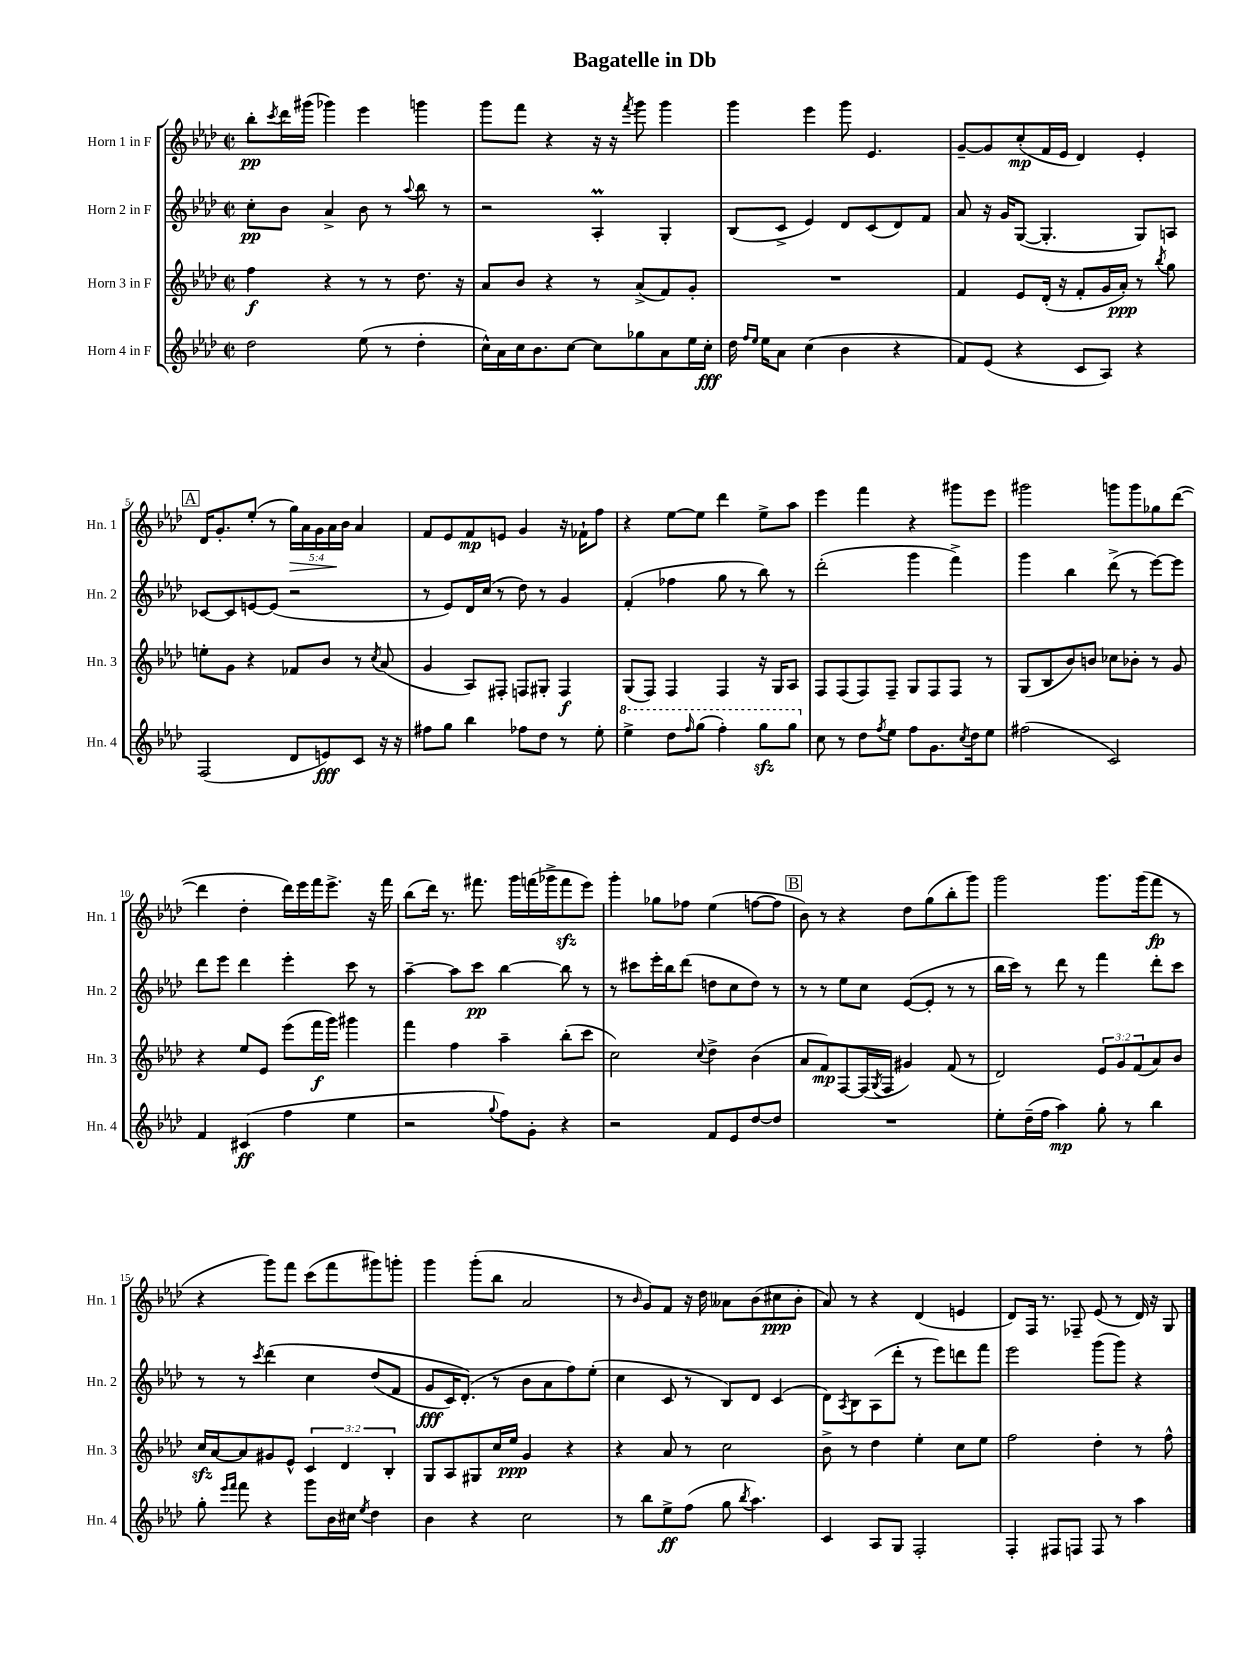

**kern	**dynam	**kern	**dynam	**kern	**dynam	**kern	**dynam
*part4	*part4	*part3	*part3	*part2	*part2	*part1	*part1
*staff4	*staff4	*staff3	*staff3	*staff2	*staff2	*staff1	*staff1
*I"Horn 4 in F	*	*I"Horn 3 in F	*	*I"Horn 2 in F	*	*I"Horn 1 in F	*
*I'Hn. 4	*	*I'Hn. 3	*	*I'Hn. 2	*	*I'Hn. 1	*
*clefG2	*	*clefG2	*	*clefG2	*	*clefG2	*
*k[b-e-a-d-]	*	*k[b-e-a-d-]	*	*k[b-e-a-d-]	*	*k[b-e-a-d-]	*
*M2/2	*	*M2/2	*	*M2/2	*	*M2/2	*
*met(c|)	*	*met(c|)	*	*met(c|)	*	*met(c|)	*
=1	=1	=1	=1	=1	=1	=1	=1
2dd-\	.	4ff\	f	8cc'\L	pp	8bb-'\L	pp
.	.	.	.	.	.	8qccc/	.
.	.	.	.	8b-\J	.	16ddd-\L	.
.	.	.	.	.	.	(16ggg#X\JJ	.
.	.	4r	.	4a-^/	.	4ggg-X\)	.
(8ee-\	.	8r	.	8b-\	.	4eee-\	.
8r	.	8r	.	8r	.	.	.
.	.	.	.	8qqaa-/	.	.	.
4dd-'\	.	8.dd-\	.	8bb-\	.	4gggn\	.
.	.	.	.	8r	.	.	.
.	.	16r	.	.	.	.	.
=2	=2	=2	=2	=2	=2	=2	=2
16cc^^\LL)	.	8a-/L	.	2r	.	8ggg\L	.
16a-\	.	.	.	.	.	.	.
16cc\J	.	8b-/J	.	.	.	8fff\J	.
8.b-\	.	.	.	.	.	.	.
.	.	4r	.	.	.	4r	.
[8cc\J	.	.	.	.	.	.	.
8cc\L]	.	8r	.	4A-M'/	.	16r	.
.	.	.	.	.	.	16r	.
.	.	.	.	.	.	8qfff/	.
8gg-X\	.	(8a-^/L	.	.	.	8ggg\	.
8a-\	.	8f/)	.	4G'/	.	4ggg\	.
16ee-\L	.	8g'/J	.	.	.	.	.
16cc'\JJ	fff	.	.	.	.	.	.
=3	=3	=3	=3	=3	=3	=3	=3
16dd-\	.	1r	.	(8B-/L	.	4ggg\	.
16qqff/LL	.	.	.	.	.	.	.
16qqee-/JJ	.	.	.	.	.	.	.
16ee-\KL	.	.	.	.	.	.	.
8a-\J	.	.	.	8c^/J	.	.	.
(4cc\	.	.	.	4e-/)	.	4eee-\	.
4b-\	.	.	.	8d-/L	.	8ggg\	.
.	.	.	.	(8c/	.	4.e-/	.
4r	.	.	.	8d-/)	.	.	.
.	.	.	.	8f/J	.	.	.
=4	=4	=4	=4	=4	=4	=4	=4
8f/L)	.	4f/	.	8a-/	.	[8g~/L	.
(8e-/J	.	.	.	16r	.	8g/]	.
.	.	.	.	16g/KL	.	.	.
4r	.	8e-/L	.	([8G/J	.	(8cc'/	mp
.	.	(16d-'/Jk	.	4.G'/]	.	16f/L	.
.	.	16r	.	.	.	16e-/JJ	.
8c/L	.	8f'/L	.	.	.	4d-/)	.
8A-/J)	.	16g/L	.	.	.	.	.
.	.	16a-'/JJ)	ppp	.	.	.	.
4r	.	8r	.	8G/L)	.	4e-'/	.
.	.	8qbb-/	.	.	.	.	.
.	.	8gg\	.	8An/J	.	.	.
!!LO:LB:g=z
!!LO:REH:place=s1:t=A
=5	=5	=5	=5	=5	=5	=5	=5
(2F/	.	8een'\L	.	[8c-X/L	.	16d-/KL	.
.	.	.	.	.	.	8.g'/	.
.	.	8g\J	.	8c-/]	.	.	.
.	.	4r	.	[8en/	.	(8ee-'/J	.
.	.	.	.	(8e/J]	.	8r	.
!	!	!	!	!	!	!	!LO:HP:b
8d-/L	.	8f-X/L	.	2r	.	20gg\LL)	>
.	.	.	.	.	.	20a-\	.
.	.	.	.	.	.	20g\	.
8en/)	fff	8b-/J	.	.	.	.	.
.	.	.	.	.	.	20a-\	.
.	.	.	.	.	.	20b-\JJ	]
8c/J	.	8r	.	.	.	4a-/	.
.	.	8qcc/	.	.	.	.	.
16r	.	(8a-/	.	.	.	.	.
16r	.	.	.	.	.	.	.
=6	=6	=6	=6	=6	=6	=6	=6
8ff#X\L	.	4g/	.	8r	.	8f/L	.
8gg\J	.	.	.	8e-/L)	.	8e-/	.
4bb-\	.	8A-/L)	.	16d-/L	.	8f/	mp
.	.	.	.	(16cc/JJ	.	.	.
.	.	8F#X'/J	.	8r	.	8en/J	.
8ff-X\L	.	8Fn/L	.	8dd-\)	.	4g/	.
8dd-\J	.	8G#X'/J	.	8r	.	.	.
8r	.	4F/	f	4g/	.	16r	.
.	.	.	.	.	.	16f-X`\KL	.
8ee-'\	.	.	.	.	.	8ff\J	.
=7	=7	=7	=7	=7	=7	=7	=7
*8va	*	*	*	*	*	*	*
4eee-^\	.	(8G/L	.	(4f'/	.	4r	.
.	.	8F/J)	.	.	.	.	.
8ddd-\L	.	4F/	.	4ff-X\	.	[8ee-\L	.
16qqfff/	.	.	.	.	.	.	.
(8ggg\J	.	.	.	.	.	8ee-\J]	.
4fff'\)	.	4F/	.	8gg\	.	4ddd-\	.
.	.	.	.	8r	.	.	.
8gggzz\L	.	16r	.	8bb-\)	.	8ee-^\L	.
.	.	16G/KL	.	.	.	.	.
8ggg\J	.	8A-/J	.	8r	.	8aa-\J	.
=8	=8	=8	=8	=8	=8	=8	=8
*X8va	*	*	*	*	*	*	*
8cc\	.	8F/L	.	(2ddd-'\	.	4eee-\	.
8r	.	(8F/	.	.	.	.	.
8dd-\L	.	8F/)	.	.	.	4fff\	.
8qff/	.	.	.	.	.	.	.
8ee-\J	.	8F~/J	.	.	.	.	.
8ff\L	.	8G/L	.	4ggg\	.	4r	.
8.g\	.	8F/	.	.	.	.	.
.	.	8F/J	.	4fff^\)	.	8ggg#X\L	.
8qcc/	.	.	.	.	.	.	.
16dd-\k	.	.	.	.	.	.	.
8ee-\J	.	8r	.	.	.	8eee-\J	.
=9	=9	=9	=9	=9	=9	=9	=9
(2ff#X\	.	(8G/L	.	4ggg\	.	2ggg#X\	.
.	.	8B-/	.	.	.	.	.
.	.	8b-/)	.	4bb-\	.	.	.
.	.	8bn/J	.	.	.	.	.
2c/)	.	8cc-X\L	.	(8ddd-^\	.	8gggn\L	.
.	.	8b-X'\J	.	8r	.	8ggg\	.
.	.	8r	.	[8eee-\L)	.	8gg-X\	.
.	.	8g/	.	8eee-\J]	.	([8ddd-\J	.
!!LO:LB:g=z
=10	=10	=10	=10	=10	=10	=10	=10
4f/	.	4r	.	8ddd-\L	.	4ddd-\]	.
.	.	.	.	8eee-\J	.	.	.
(4c#X/	ff	8ee-/L	.	4ddd-\	.	4dd-'\	.
.	.	8e-/J	.	.	.	.	.
4ff\	.	(8eee-\L	.	4eee-'\	.	16ddd-\LL)	.
.	.	.	.	.	.	16eee-\	.
.	.	16fff\L	f	.	.	16fff\J	.
.	.	16ggg\JJ)	.	.	.	8.eee-^\J	.
4ee-\	.	4ggg#X\	.	8ccc\	.	.	.
.	.	.	.	8r	.	16r	.
.	.	.	.	.	.	16fff\	.
=11	=11	=11	=11	=11	=11	=11	=11
2r	.	4fff\	.	[4aa-~\	.	(8bb-\L	.
.	.	.	.	.	.	16ddd-\Jk)	.
.	.	.	.	.	.	8.r	.
.	.	4ff\	.	8aa-\L]	.	.	.
.	.	.	.	8ccc\J	pp	8.fff#X\	.
8qqgg/	.	.	.	.	.	.	.
8ff\L)	.	4aa-~\	.	[4bb-\	.	.	.
.	.	.	.	.	.	16ggg\LL	.
8g'\J	.	.	.	.	.	(16fffn\	.
.	.	.	.	.	.	16ggg-X^\J	.
4r	.	(8bb-'\L	.	8bb-\]	.	8fffzz\	.
.	.	8ccc\J	.	8r	.	8eee-\J)	.
=12	=12	=12	=12	=12	=12	=12	=12
2r	.	2cc\)	.	8r	.	4ggg'\	.
.	.	.	.	8ccc#X\L	.	.	.
.	.	.	.	16eee-'\L	.	8gg-X\L	.
.	.	.	.	16bb-\J	.	.	.
.	.	.	.	(8ddd-\J	.	8ff-X\J	.
.	.	8qqcc/	.	.	.	.	.
8f/L	.	4dd-^\	.	8ddn\L	.	(4ee-\	.
8e-/	.	.	.	8cc\	.	.	.
[8dd-/	.	(4b-\	.	8dd\J)	.	[8ffn\L	.
8dd-/J]	.	.	.	8r	.	8ff\J]	.
!!LO:REH:place=s1:t=B
=13	=13	=13	=13	=13	=13	=13	=13
1r	.	8a-/L	.	8r	.	8b-\)	.
.	.	8f/)	mp	8r	.	8r	.
.	.	[8F/	.	8ee-\L	.	4r	.
.	.	(16F/L]	.	8cc\J	.	.	.
.	.	8qG/	.	.	.	.	.
.	.	16F/JJ	.	.	.	.	.
.	.	4g#X/)	.	([8e-/L	.	8dd-\L	.
.	.	.	.	8e-'/J]	.	(8gg\	.
.	.	(8f/	.	8r	.	8bb-'\	.
.	.	8r	.	8r	.	8ggg\J)	.
=14	=14	=14	=14	=14	=14	=14	=14
8ee-'\L	.	2d-/)	.	16bb-\LL	.	2ggg\	.
.	.	.	.	16ccc\JJ)	.	.	.
(16dd-~\L	.	.	.	8r	.	.	.
16ff\JJ	.	.	.	.	.	.	.
4aa-\)	mp	.	.	8ddd-\	.	.	.
.	.	.	.	8r	.	.	.
8gg'\	.	12e-/L	.	4fff\	.	8.ggg\L	.
.	.	12g/	.	.	.	.	.
8r	.	.	.	.	.	.	.
.	.	(12f/	.	.	.	.	.
.	.	.	.	.	.	(16ggg\k	.
4bb-\	.	8a-/)	.	8ddd-'\L	.	8fff\J	fp
.	.	8b-/J	.	8ccc\J	.	8r	.
!!LO:LB:g=z
=15	=15	=15	=15	=15	=15	=15	=15
8gg'\	.	16cczz/LL	.	8r	.	4r	.
.	.	[16a-/J	.	.	.	.	.
16qqeee-/LL	.	.	.	.	.	.	.
16qqfff/JJ	.	.	.	.	.	.	.
8fff\	.	8a-/]	.	8r	.	.	.
.	.	.	.	8qccc/	.	.	.
4r	.	8g#X/	.	(4ddd-\	.	8ggg\L)	.
.	.	8e-^^/J	.	.	.	8fff\J	.
8ggg\L	.	6c/	.	4cc\	.	(8ccc\L	.
16b-\L	.	.	.	.	.	8fff\	.
.	.	6d-/	.	.	.	.	.
16cc#X\JJ	.	.	.	.	.	.	.
8qee-/	.	.	.	.	.	.	.
4dd-\	.	.	.	(8dd-/L	.	8ggg#X\)	.
.	.	6B-'/	.	.	.	.	.
.	.	.	.	8f/J	.	8gggn'\J	.
=16	=16	=16	=16	=16	=16	=16	=16
4b-\	.	8G/L	.	8g/L	fff	4ggg\	.
.	.	8A-/	.	16c/K)	.	.	.
.	.	.	.	(8.d-'/J)	.	.	.
4r	.	8G#X/	.	.	.	(8ggg'\L	.
.	.	16cc/L	.	8r	.	8bb-\J	.
.	.	16ee-/JJ	ppp	.	.	.	.
2cc\	.	4g/	.	8b-\L	.	2a-/	.
.	.	.	.	8a-\	.	.	.
.	.	4r	.	8ff\)	.	.	.
.	.	.	.	(8ee-'\J	.	.	.
=17	=17	=17	=17	=17	=17	=17	=17
8r	.	4r	.	4cc\	.	8r	.
.	.	.	.	.	.	16qqb-/	.
8bb-\L	.	.	.	.	.	8g/L)	.
8ee-^\	ff	8a-/	.	8c/	.	8f/J	.
(8ff\J	.	8r	.	8r	.	16r	.
.	.	.	.	.	.	16dd-\	.
8gg\	.	2cc\	.	8B-/L)	.	8a--X\L	.
8qbb-/	.	.	.	.	.	.	.
4.aa-\)	.	.	.	8d-/J	.	(8b-\	.
.	.	.	.	(4c/	.	8cc#X\	ppp
.	.	.	.	.	.	8b-'\J	.
=18	=18	=18	=18	=18	=18	=18	=18
4c/	.	8b-^\	.	8d-\L)	.	8a-/)	.
.	.	.	.	8qA-/	.	.	.
.	.	8r	.	8B-\	.	8r	.
8A-/L	.	4dd-\	.	(8A-\	.	4r	.
8G/J	.	.	.	8ddd-'\J	.	.	.
2F'/	.	4ee-'\	.	8r	.	(4d-/	.
.	.	.	.	8eee-\L)	.	.	.
.	.	8cc\L	.	8dddn\	.	4en/	.
.	.	8ee-\J	.	8fff\J	.	.	.
=19	=19	=19	=19	=19	=19	=19	=19
4F'/	.	2ff\	.	2eee-\	.	8d-/L)	.
.	.	.	.	.	.	16F/Jk	.
.	.	.	.	.	.	8.r	.
8F#X/L	.	.	.	.	.	.	.
8Fn/J	.	.	.	.	.	8F-X~/	.
8F/	.	4dd-'\	.	(8ggg\L	.	(8e-/	.
8r	.	.	.	8ggg\J)	.	8r	.
4aa-\	.	8r	.	4r	.	16d-/)	.
.	.	.	.	.	.	16r	.
.	.	8ff^^\	.	.	.	8G/	.
==	==	==	==	==	==	==	==
*-	*-	*-	*-	*-	*-	*-	*-
